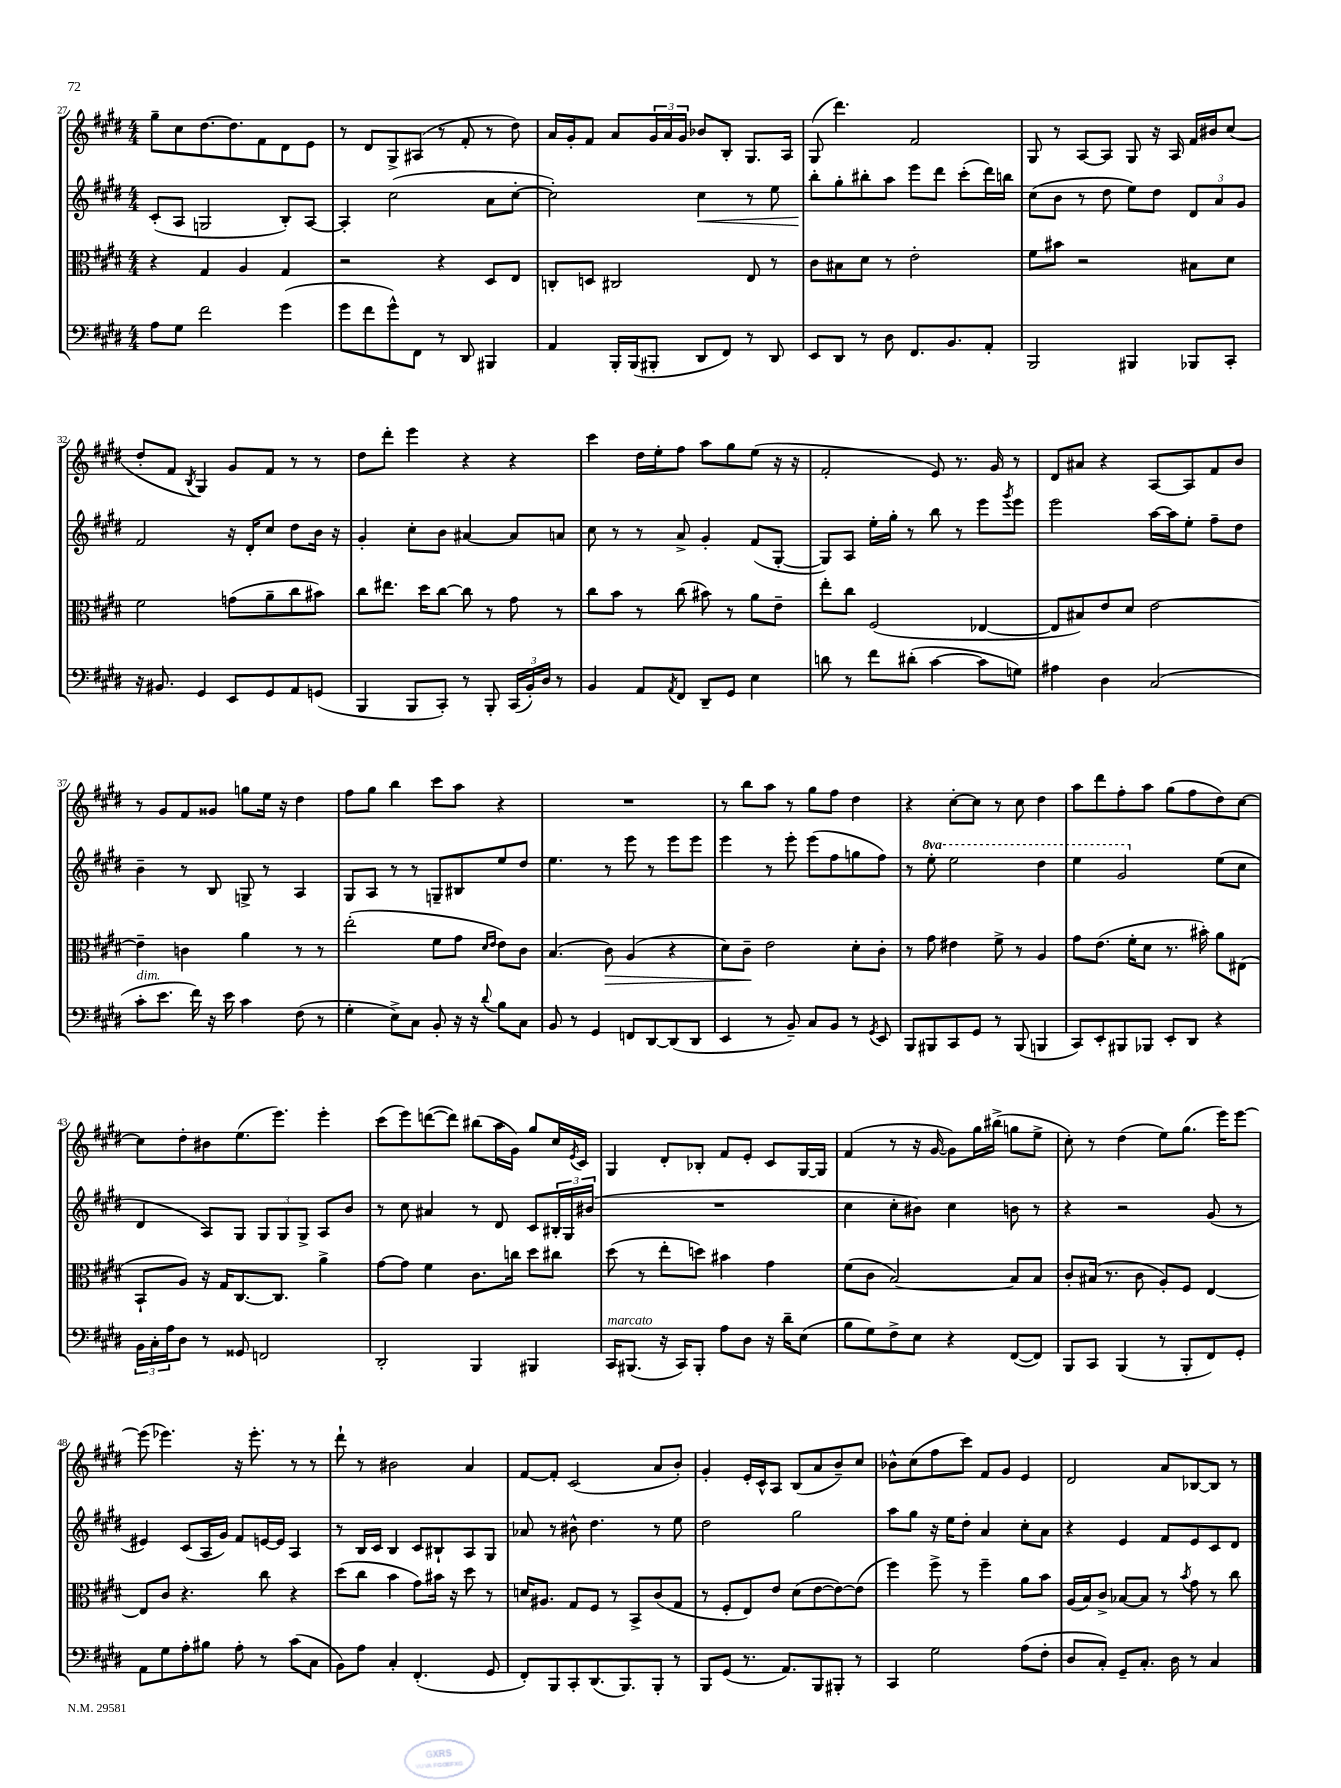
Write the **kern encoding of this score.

**kern	**kern	**dynam	**kern	**dynam	**kern
*part4	*part3	*part3	*part2	*part2	*part1
*staff4	*staff3	*staff3	*staff2	*staff2	*staff1
*clefF4	*clefC3	*	*clefG2	*	*clefG2
*k[f#c#g#d#]	*k[f#c#g#d#]	*	*k[f#c#g#d#]	*	*k[f#c#g#d#]
*M4/4	*M4/4	*	*M4/4	*	*M4/4
=27	=27	=27	=27	=27	=27
8A\L	4r	.	(8c#'/L	.	8gg#~\L
8G#\J	.	.	8A/J	.	8cc#\
2f#\	4G#/	.	2Gn/	.	[8.dd#\
.	.	.	.	.	8.dd#\]
.	4A/	.	.	.	.
.	.	.	.	.	8f#\
(4g#\	4G#/	.	8B'/L)	.	8d#\
.	.	.	[8A/J	.	8e\J
=28	=28	=28	=28	=28	=28
8g#\L	2r	.	4A'/]	.	8r
8f#\	.	.	.	.	8d#/L
8g#^^\)	.	.	(2cc#\	.	8G#^/
8FF#\J	.	.	.	.	(8A#X/J
8r	4r	.	.	.	8r
8DD#/	.	.	.	.	8f#'/
4BBB#X/	8D#/L	.	8a\L	.	8r
.	8E/J	.	[8cc#'\J	.	8dd#\)
=29	=29	=29	=29	=29	=29
4AA/	8Cn'/L	.	2cc#'\])	.	16a/LL
.	.	.	.	.	16g#'/J
.	8Dn/J	.	.	.	8f#/J
16BBB'/LL	2C#X/	.	.	.	8a/L
(16BBB/J	.	.	.	.	.
8BBB#X'/J	.	.	.	.	24g#/L
.	.	.	.	.	24a/
.	.	.	.	.	24g#/JJ
!	!	!	!	!LO:HP:b	!
8DD#/L	.	.	4cc#\	<	8b-X/L
8FF#/J)	.	.	.	.	8B'/J
8r	8E/	.	8r	.	8.G#/L
8DD#/	8r	.	8ee\	.	.
.	.	.	.	.	16A/Jk
=30	=30	=30	=30	=30	=30
8EE/L	8c#\L	.	8bb'\L	.	(8G#/
8DD#/J	8B#X\	.	8gg#'\	[	4.ddd#\)
8r	8d#\J	.	8bb#X'\	.	.
8D#\	8r	.	8aa\J	.	.
8.FF#/L	2e'\	.	8eee\L	.	2f#/
.	.	.	8ddd#\J	.	.
8.BB/	.	.	.	.	.
.	.	.	(8ccc#'\L	.	.
8AA'/J	.	.	16ddd#\L)	.	.
.	.	.	16bbn\JJ	.	.
=31	=31	=31	=31	=31	=31
2BBB/	8f#\L	.	(8cc#\L	.	8G#/
.	8b#X\J	.	8b\J	.	8r
.	2r	.	8r	.	[8A/L
.	.	.	8dd#\	.	8A/J]
4BBB#X/	.	.	8ee\L)	.	8G#/
.	.	.	8dd#\J	.	16r
.	.	.	.	.	16A/
8BBB-X/L	8B#X\L	.	12d#/L	.	16f#/LL
.	.	.	.	.	16b#X/J
.	.	.	12a/	.	.
8CC#'/J	8d#\J	.	.	.	(8cc#/J
.	.	.	12g#/J	.	.
!!LO:LB:g=z
=32	=32	=32	=32	=32	=32
16r	2f#\	.	2f#/	.	8dd#'/L
8.BB#X/	.	.	.	.	.
.	.	.	.	.	8f#/J
.	.	.	.	.	8qB/
4GG#/	.	.	.	.	4G#/)
8EE/L	(8gn\L	.	16r	.	8g#/L
.	.	.	16d#'/KL	.	.
8GG#/	8a~\	.	8cc#/J	.	8f#/J
8AA/	8cc#\	.	8dd#\L	.	8r
(8GGn/J	8b#X\J)	.	16b\Jk	.	8r
.	.	.	16r	.	.
=33	=33	=33	=33	=33	=33
4BBB/	8cc#\L	.	4g#'/	.	8dd#\L
.	8.ee#X\J	.	.	.	8ddd#'\J
8BBB/L	.	.	8cc#'\L	.	4eee\
.	16dd#\KL	.	.	.	.
8CC#'/J)	[8cc#\J	.	8b\J	.	.
8r	8cc#\]	.	[4a#X/	.	4r
8BBB'/	8r	.	.	.	.
(24CC#/LL	8g#\	.	8a#/L]	.	4r
24BB'/)	.	.	.	.	.
24D#/JJ	.	.	.	.	.
8r	8r	.	8an/J	.	.
=34	=34	=34	=34	=34	=34
4BB/	8cc#\L	.	8cc#\	.	4ccc#\
.	8b\J	.	8r	.	.
8AA/L	8r	.	8r	.	16dd#\LL
.	.	.	.	.	16ee'\J
8qAA/	.	.	.	.	.
8FF#/J	(8cc#\	.	8a^/	.	8ff#\J
8DD#~/L	8b#X\)	.	4g#'/	.	8aa\L
8GG#/J	8r	.	.	.	8gg#\
4E\	8a\L	.	(8f#/L	.	(8ee\J
.	8e~\J	.	[8G#'/J	.	16r
.	.	.	.	.	16r
=35	=35	=35	=35	=35	=35
8dn\	8ee'\L	.	8G#/L])	.	2f#'/
8r	8cc#\J	.	8A/J	.	.
8f#\L	(2F#/	.	16ee'\LL	.	.
.	.	.	16gg#'\JJ	.	.
(8d#X'\J	.	.	8r	.	.
[4c#\	.	.	8bb\	.	8e/)
.	.	.	8r	.	8.r
8c#\L]	[4E-X/	.	8eee\L	.	.
.	.	.	.	.	16g#/
.	.	.	8qggg#/	.	.
8Gn\J)	.	.	8eee\J	.	8r
=36	=36	=36	=36	=36	=36
4A#X\	8E-/L]	.	2eee\	.	8d#/L
.	8B#X/)	.	.	.	8a#X/J
4D#\	8e/	.	.	.	4r
.	8d#/J	.	.	.	.
(2C#/	[2e\	.	[16aa\LL	.	[8A/L
.	.	.	16aa\J]	.	.
.	.	.	8ee'\J	.	8A/]
.	.	.	8ff#~\L	.	8f#/
.	.	.	8dd#\J	.	8b/J
!!LO:LB:g=z
=37	=37	=37	=37	=37	=37
!LO:TX:a:i:t=dim.	!	!	!	!	!
8c#'\L	4e~\]	.	4b~\	.	8r
8.e\J	.	.	.	.	8g#/L
.	4cn\	.	8r	.	8f#/
16f#\)	.	.	.	.	.
16r	.	.	8B/	.	8g##X/J
16e\	.	.	.	.	.
4c#\	4a\	.	8Gn^/	.	8ggn\L
.	.	.	8r	.	16ee\Jk
.	.	.	.	.	16r
(8F#\	8r	.	4A/	.	4dd#\
8r	8r	.	.	.	.
=38	=38	=38	=38	=38	=38
4G#'\	(2ee'\	.	8G#/L	.	8ff#\L
.	.	.	8A/J	.	8gg#\J
8E^\L)	.	.	8r	.	4bb\
8C#\J	.	.	8r	.	.
8BB'/	8f#\L	.	8Gn~/L	.	8ccc#\L
16r	8g#\J	.	8B#X/	.	8aa\J
16r	.	.	.	.	.
.	16qqd#/LL	.	.	.	.
8qqd#/	16qqe/JJ	.	.	.	.
8B\L	8e\L)	.	8ee/	.	4r
8C#\J	8c#\J	.	8dd#/J	.	.
=39	=39	=39	=39	=39	=39
8BB/	(4.B/	.	4.ee\	.	1r
8r	.	.	.	.	.
4GG#/	.	.	.	.	.
!	!	!LO:HP:b	!	!	!
.	8c#\)	>	8r	.	.
8FFn/L	(4A/	.	8eee\	.	.
[8DD#/	.	.	8r	.	.
(8DD#/]	4r	.	8eee\L	.	.
8DD#/J	.	.	8eee\J	.	.
=40	=40	=40	=40	=40	=40
4EE/	8d#\L)	.	4eee\	.	8r
.	8c#~\J	.	.	.	8bb\L
8r	2e\	]	8r	.	8aa\J
8BB~/)	.	.	8eee'\	.	8r
8C#/L	.	.	(8eee\L	.	8gg#\L
8BB/J	.	.	8ff#\	.	8ff#\J
8r	8d#'\L	.	8ggn\	.	4dd#\
8qGG#/	.	.	.	.	.
8EE/	8c#'\J	.	8ff#\J)	.	.
=41	=41	=41	=41	=41	=41
8BBB/L	8r	.	8r	.	4r
*	*	*	*8va	*	*
8BBB#X/	8g#\	.	8eee'\	.	.
8CC#/	4e#X\	.	2eee\	.	[8cc#'\L
8GG#/J	.	.	.	.	8cc#\J]
8r	8f#^\	.	.	.	8r
(8BBB#/	8r	.	.	.	8cc#\
4BBBn/	4A/	.	4ddd#\	.	4dd#\
=42	=42	=42	=42	=42	=42
8CC#/L)	8g#\L	.	4eee\	.	8aa\L
8EE'/	(8.e\J	.	.	.	8ddd#\
8BBB#X/	.	.	2gg#/	.	8ff#'\
.	16f#'\KL	.	.	.	.
8BBB-X/J	8d#\J	.	.	.	8aa\J
8EE'/L	8.r	.	.	.	(8gg#\L
8DD#/J	.	.	.	.	8ff#\
.	16b#X'\)	.	.	.	.
*	*	*	*X8va	*	*
4r	8a\L	.	(8ee\L	.	8dd#\)
.	(8E#X\J	.	8cc#\J	.	[8cc#\J
!!LO:LB:g=z
=43	=43	=43	=43	=43	=43
24BB\LL	8BB`/L	.	4d#/	.	8cc#\L]
24C#'\	.	.	.	.	.
24A\J	.	.	.	.	.
8D#\J	8A/J)	.	.	.	8dd#'\
8r	16r	.	8A/L)	.	8b#X\
.	16G#/KL	.	.	.	.
8GG##X/	[8.C#/	.	8G#/J	.	(8.ee\
2FFn/	.	.	12G#/L	.	.
.	8.C#/J]	.	.	.	8.eee\J)
.	.	.	12G#/	.	.
.	.	.	12G#^/J	.	.
.	4a^\	.	8A/L	.	4eee'\
.	.	.	8b/J	.	.
=44	=44	=44	=44	=44	=44
2DD#'/	[8g#\L	.	8r	.	(8ccc#\L
.	8g#\J]	.	8cc#\	.	8eee\)
.	4f#\	.	4a#X/	.	([8dddn\
.	.	.	.	.	8ddd\J])
4BBB/	8.c#\L	.	8r	.	(8bb#X\L
.	.	.	8d#/	.	16aa\L
.	16ccn\Jk	.	.	.	16g#\JJ)
4BBB#X/	8dd#\L	.	8c#/L	.	8gg#/L
.	8cc#X\J	.	24B#X'/L	.	16cc#/L
.	.	.	24G#/	.	.
.	.	.	.	.	8qe/
.	.	.	.	.	16c#/JJ
.	.	.	(24b#X/JJ	.	.
=45	=45	=45	=45	=45	=45
!LO:TX:a:i:t=marcato	!	!	!	!	!
16CC#/KL	(8dd#\	.	1r	.	4G#/
(8.BBB#X/J	.	.	.	.	.
.	8r	.	.	.	.
16r	8ee'\L	.	.	.	8d#'/L
16CC#/KL)	.	.	.	.	.
8BBB#'/J	8ddn\J)	.	.	.	8B-X'/J
8A\L	4b#X\	.	.	.	8f#/L
8D#\J	.	.	.	.	8e'/J
16r	4g#\	.	.	.	8c#/L
16d#~\KL	.	.	.	.	.
(8E\J	.	.	.	.	[16G#/L
.	.	.	.	.	16G#/JJ]
=46	=46	=46	=46	=46	=46
8B\L	(8f#\L	.	4cc#\	.	(4f#/
8G#\)	8c#\J	.	.	.	.
8F#^\	[2B/)	.	8cc#'\L	.	8r
8E\J	.	.	8b#X\J)	.	16r
.	.	.	.	.	[16g#/
4r	.	.	4cc#\	.	8g#\L])
.	.	.	.	.	16gg#\L
.	.	.	.	.	(16bb#X^\JJ
([8FF#/L	8B/L]	.	8bn\	.	8ggn\L
8FF#/J])	8B/J	.	8r	.	8ee^\J
=47	=47	=47	=47	=47	=47
8BBB/L	8c#'/L	.	4r	.	8cc#'\)
8CC#/J	(16B#X/Jk	.	.	.	8r
.	8.r	.	.	.	.
(4BBB/	.	.	2r	.	(4dd#\
.	8c#\	.	.	.	.
8r	8A'/L)	.	.	.	8ee\L)
8BBB'/L	8F#/J	.	.	.	(8.gg#\J
8FF#/)	[4E/	.	(8g#/	.	.
.	.	.	.	.	16eee\KL)
8GG#'/J	.	.	8r	.	[8eee\J
!!LO:LB:g=z
=48	=48	=48	=48	=48	=48
8AA\L	8E/L]	.	4e#X/)	.	(8eee\]
8G#\	8c#/J	.	.	.	4.eee-X\)
8A'\	4.r	.	(8c#/L	.	.
8B#X\J	.	.	16A/L	.	.
.	.	.	16g#/JJ)	.	.
8A'\	.	.	8f#/L	.	16r
.	.	.	.	.	8.eee-'\
8r	8cc#\	.	[16en/L	.	.
.	.	.	16e/JJ]	.	.
(8c#\L	4r	.	4A/	.	8r
8C#\J	.	.	.	.	8r
=49	=49	=49	=49	=49	=49
8BB\L)	(8dd#\L	.	8r	.	8ddd#`\
8A\J	8cc#\J	.	16B/LL	.	8r
.	.	.	16c#/JJ	.	.
4C#'/	4b\	.	4B/	.	2b#X\
(4.FF#'/	8g#\L)	.	8c#/L	.	.
.	16b#X\Jk	.	8B#X`/	.	.
.	16r	.	.	.	.
.	8dd#\	.	8A/	.	4a/
8GG#/	8r	.	8G#/J	.	.
=50	=50	=50	=50	=50	=50
8FF#'/L)	16dn/KL	.	8a-X/	.	[8f#/L
.	8.A#X/J	.	.	.	.
8BBB/	.	.	8r	.	8f#'/J]
8CC#'/	8G#/L	.	8b#X^^\	.	(2c#/
(8.DD#/	8F#/J	.	4.dd#\	.	.
.	8r	.	.	.	.
8.BBB/)	.	.	.	.	.
.	8BB^/L	.	.	.	.
8BBB'/J	(8c#/	.	8r	.	8a/L
8r	8G#/J	.	8ee\	.	8b'/J)
=51	=51	=51	=51	=51	=51
8BBB/L	8r	.	2dd#\	.	4g#'/
(8GG#/J	8F#'/L	.	.	.	.
8.r	8E/)	.	.	.	16e'/LL
.	.	.	.	.	16c#^^/J
.	8e/J	.	.	.	8A/J
8.AA/L)	.	.	.	.	.
.	(8d#\L	.	2gg#\	.	(8B/L
8BBB/	[8e\	.	.	.	8a/
8BBB#X'/J	8e\_)	.	.	.	8b~/)
8r	(8e\J]	.	.	.	8cc#/J
=52	=52	=52	=52	=52	=52
4CC#/	4ff#\)	.	8aa\L	.	8b-X^^\L
.	.	.	8gg#\J	.	(8cc#\
2G#\	8ff#^\	.	16r	.	8ff#\
.	.	.	16ee\KL	.	.
.	8r	.	8dd#'\J	.	8ccc#\J)
.	4ff#~\	.	4a/	.	8f#/L
.	.	.	.	.	8g#/J
(8A\L	8a\L	.	8cc#'\L	.	4e/
8F#'\J	8b\J	.	8a\J	.	.
=53	=53	=53	=53	=53	=53
8D#/L	(16A/LL	.	4r	.	2d#/
.	16B/J)	.	.	.	.
8C#'/J)	8c#^/J	.	.	.	.
8GG#~/L	[8B-X/L	.	4e/	.	.
8.C#'/J	8B-/J]	.	.	.	.
.	8r	.	8f#/L	.	8a/L
16D#\	.	.	.	.	.
.	8qb/	.	.	.	.
8r	8g#\	.	8e/	.	[8B-X/
4C#/	8r	.	8c#/	.	8B-/J]
.	8cc#\	.	8d#/J	.	8r
==	==	==	==	==	==
*-	*-	*-	*-	*-	*-
